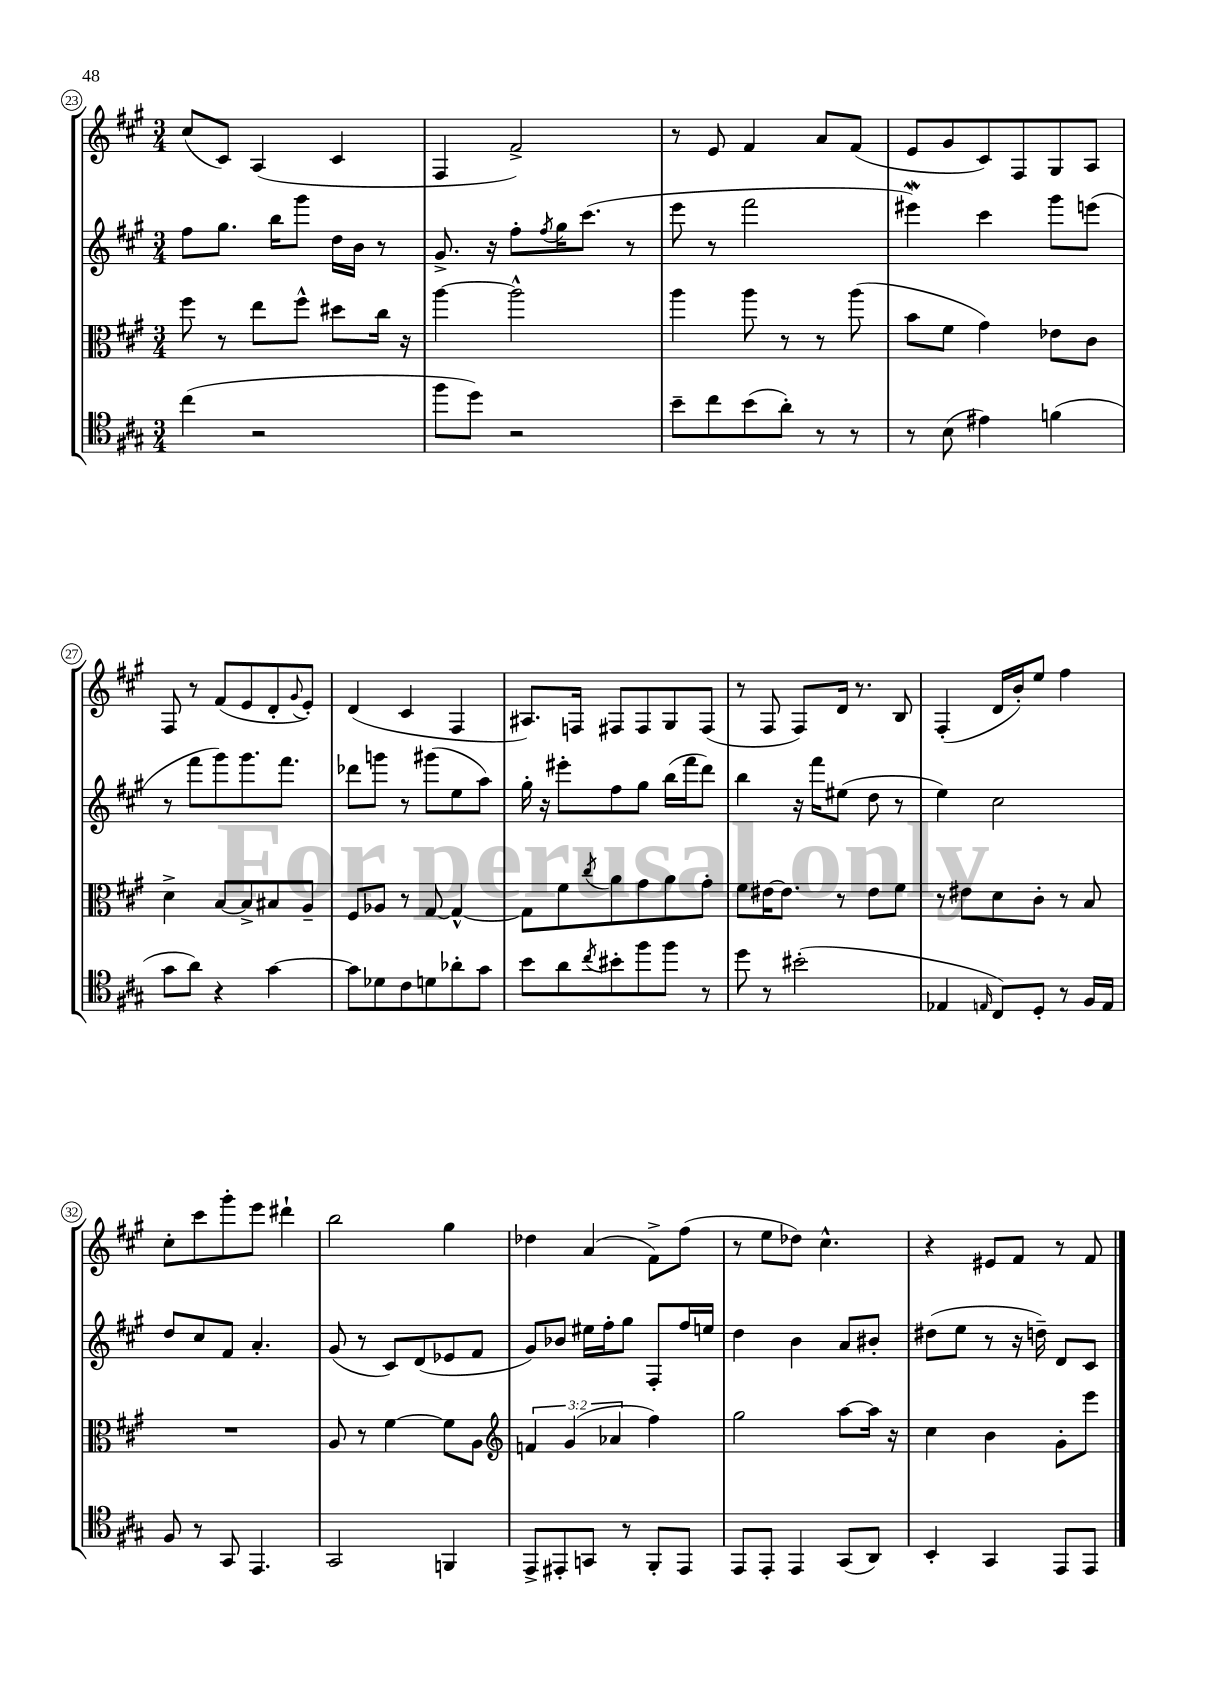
<<
\new StaffGroup <<
\new Staff = "s0" {
    \clef treble \key a \major \numericTimeSignature \time 3/4
    cis''8( cis'8) a4( cis'4 |
    fis4 fis'2->) |
    r8 e'8 fis'4 a'8 fis'8( |
    e'8 gis'8 cis'8) fis8 gis8 a8 |
    fis8 r8 fis'8( e'8 d'8-. \appoggiatura { gis'8 } e'8-.) |
    d'4( cis'4 fis4 |
    ais8.) f16 fis8 fis8 gis8 fis8( |
    r8 fis8 fis8) d'16 r8. b8 |
    fis4-.( d'16 b'16-.) e''8 fis''4 |
    cis''8-. cis'''8 gis'''8-. e'''8 dis'''4-! |
    b''2 gis''4 |
    des''4 a'4( fis'8->) fis''8( |
    r8 e''8 des''8) cis''4.-^ |
    r4 eis'8 fis'8 r8 fis'8 \bar "|." |
}
\new Staff = "s1" {
    \clef treble \key a \major \numericTimeSignature \time 3/4
    fis''8 gis''8. b''16 gis'''8 d''16 b'16 r8 |
    gis'8.-> r16 fis''8-. \acciaccatura { fis''8 } gis''16 cis'''8.( r8 |
    e'''8 r8 fis'''2 |
    eis'''4\mordent) cis'''4 gis'''8 e'''8( |
    r8 fis'''8 gis'''8) gis'''8. fis'''8. |
    des'''8 g'''8 r8 gis'''8( e''8 a''8) |
    gis''16-. r16 eis'''8-. fis''8 gis''8 b''16( fis'''16 d'''8) |
    b''4 r16 fis'''16 eis''8( d''8 r8 |
    e''4) cis''2 |
    d''8 cis''8 fis'8 a'4.-. |
    gis'8( r8 cis'8) d'8( ees'8 fis'8 |
    gis'8) bes'8 eis''16 fis''16-. gis''8 fis8-. fis''16 e''16 |
    d''4 b'4 a'8 bis'8-. |
    dis''8( e''8 r8 r16 d''16--) d'8 cis'8 \bar "|." |
}
\new Staff = "s2" {
    \clef alto \key a \major \numericTimeSignature \time 3/4 \override Staff.TupletNumber.text = #tuplet-number::calc-fraction-text
    fis''8 r8 e''8 fis''8-^ dis''8 cis''16 r16 |
    a''4~ a''2-^ |
    a''4 a''8 r8 r8 a''8( |
    b'8 fis'8 gis'4) ees'8 cis'8 |
    d'4-> b8~ b8-> bis8 a8-- |
    fis8 aes8 r8 gis8~ gis4~-^ |
    gis8 fis'8 \acciaccatura { cis''8 } a'8 gis'8 a'8 gis'8-. |
    fis'8 eis'16~ eis'8. r8 eis'8 fis'8 |
    r8 eis'8 d'8 cis'8-. r8 b8 |
    R2. |
    a8 r8 fis'4~ fis'8 a8 |
    \clef treble \tuplet 3/2 { f'4 gis'4( aes'4 } fis''4) |
    gis''2 a''8~ a''16 r16 |
    cis''4 b'4 gis'8-. e'''8 \bar "|." |
}
\new Staff = "s3" {
    \clef tenor \key a \major \numericTimeSignature \time 3/4
    cis''4( r2 |
    fis''8 d''8) r2 |
    b'8-- cis''8 b'8( a'8-.) r8 r8 |
    r8 b8( eis'4) f'4( |
    gis'8 a'8) r4 gis'4~ |
    gis'8 des'8 cis'8 d'8 aes'8-. gis'8 |
    b'8 a'8 \acciaccatura { cis''8 } bis'8-. fis''8 fis''8 r8 |
    d''8 r8 bis'2-.( |
    ees4 \grace { e16 } cis8) d8-. r8 fis16 e16 |
    fis8 r8 gis,8 e,4. |
    gis,2 f,4 |
    e,8-> eis,8-. g,8 r8 fis,8-. eis,8 |
    e,8 e,8-. e,4 gis,8( a,8) |
    b,4-. gis,4 e,8 e,8 \bar "|." |
}
>>
>>
\layout { \context { \Score currentBarNumber = #23 \override BarNumber.stencil = #(make-stencil-circler 0.1 0.3 ly:text-interface::print) } }
